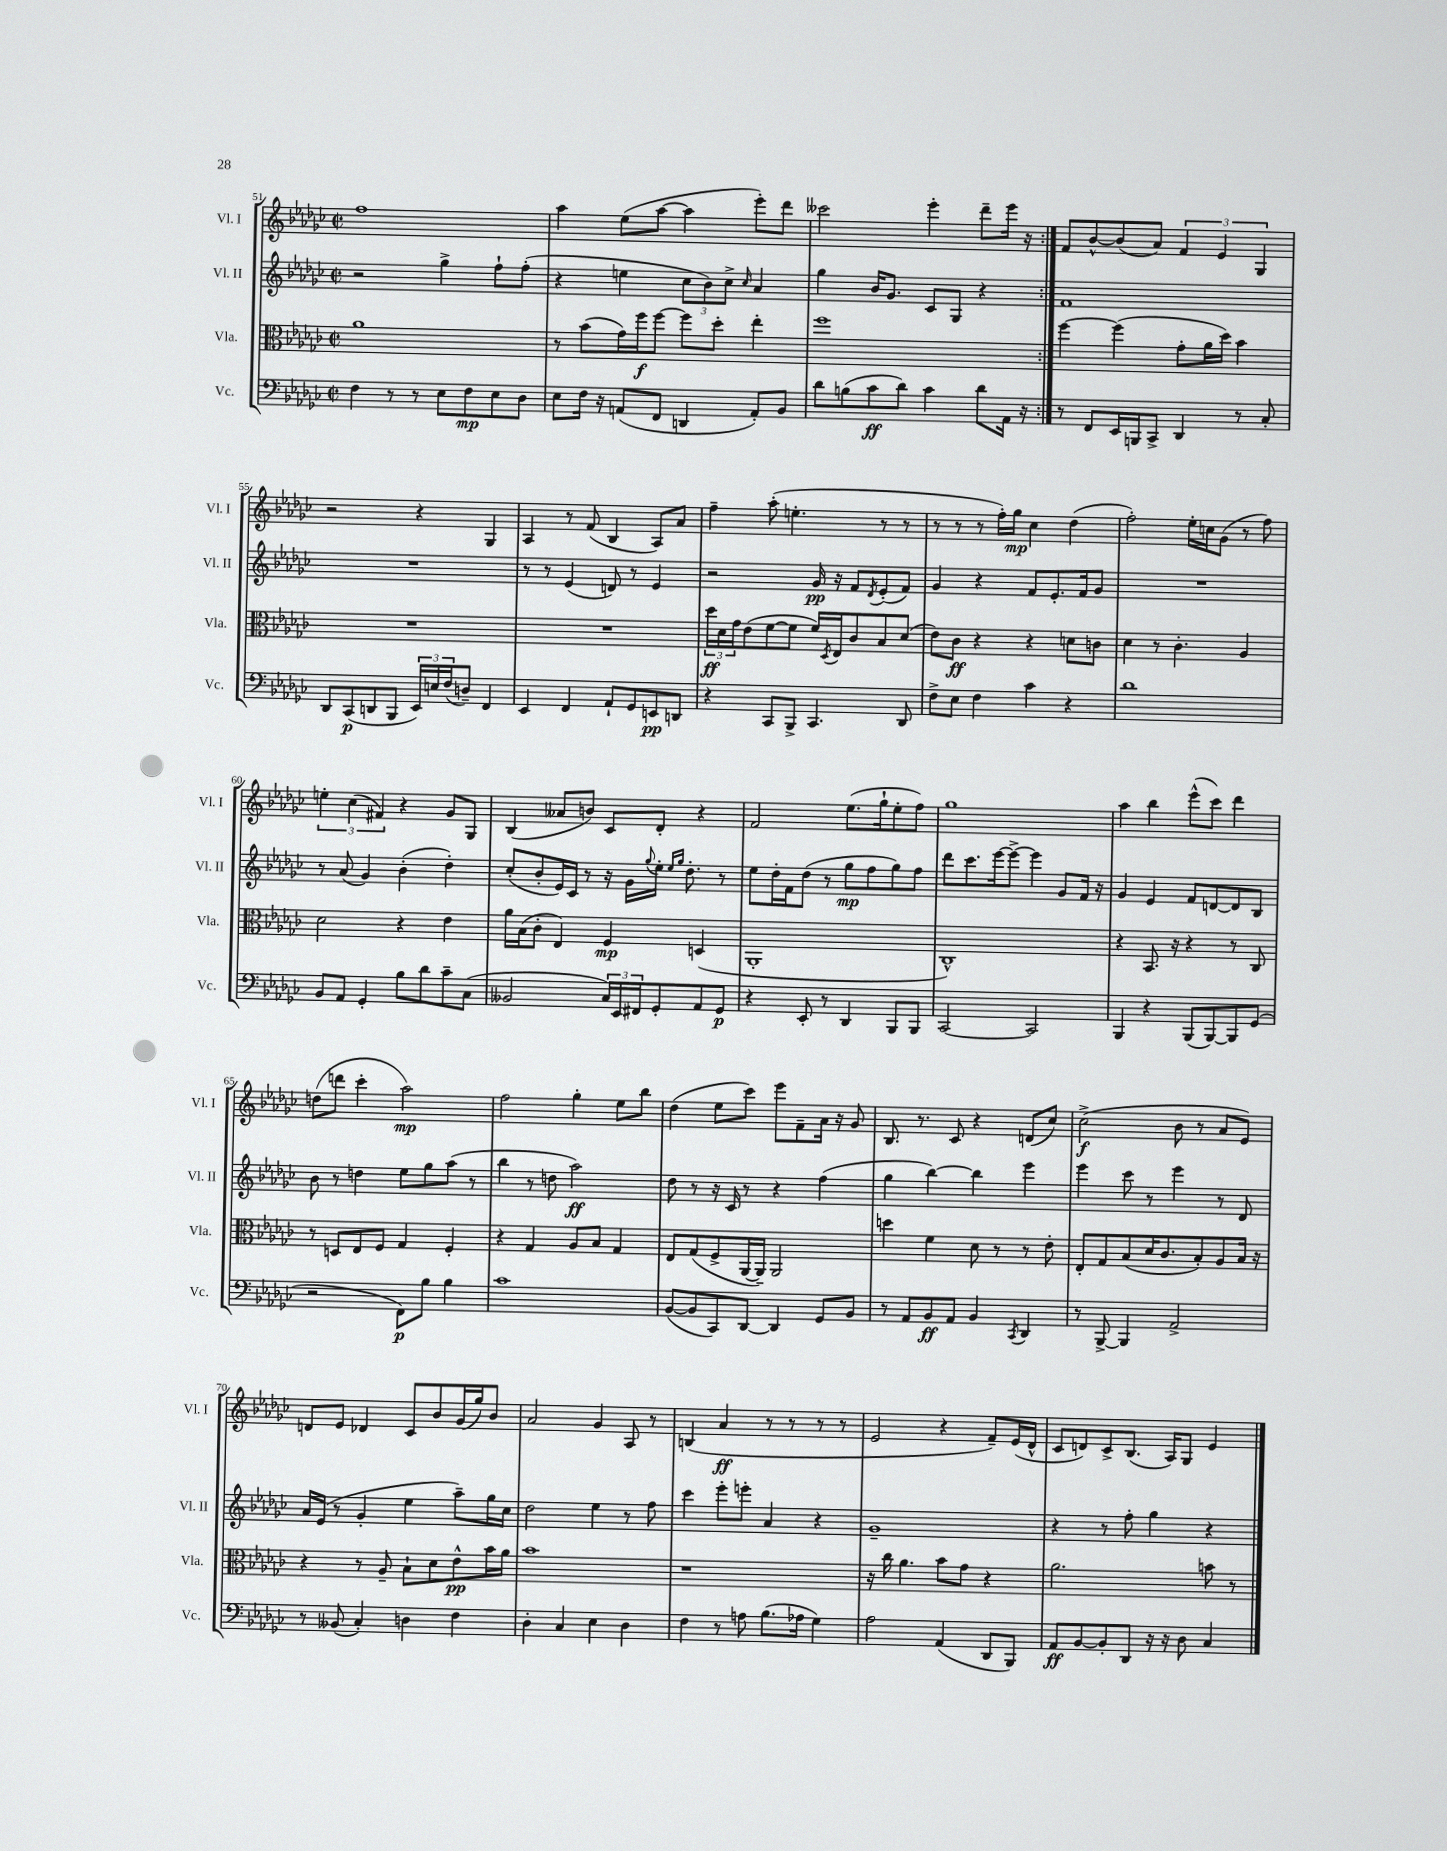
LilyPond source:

<<
\new StaffGroup <<
\new Staff = "s0" \with { instrumentName = "Vl. I" shortInstrumentName = "Vl. I" } {
    \clef treble \key ges \major \defaultTimeSignature \time 2/2
    \repeat volta 2 { f''1 |
    aes''4 ees''8( aes''8~ aes''4 ees'''8-.) des'''8 |
    ceses'''2 ees'''4-. des'''8-- ees'''16 r16 | }
    f'8 bes'8~-^ bes'8( aes'8) \tuplet 3/2 { f'4 ees'4 ges4 } |
    r2 r4 ges4 |
    aes4 r8 f'8( bes4 aes8) aes'8 |
    f''4-- aes''8-.( e''4.-. r8 r8 |
    r8 r8 r8 f''16-.) ges''16\mp ces''4 des''4( |
    f''2-.) ees''16-. c''16 ges'8( r8 f''8) |
    \tuplet 3/2 { e''4-. ces''4( fis'4) } r4 ges'8 ges8 |
    bes4( aeses'8 b'8) ces'8 des'8-. r4 |
    f'2 ees''8.( ges''16-! ees''8-. f''8) |
    ges''1 |
    aes''4 bes''4 ees'''8-^( ces'''8) des'''4 |
    d''8( d'''8 ces'''4-. aes''2\mp) |
    f''2 ges''4-. ees''8 bes''8 |
    des''4( ees''8 ces'''8) ees'''8 f'8-- aes'16 r16 ges'8 |
    bes8. r8. ces'8 r4 d'8( ces''8) |
    ces''2->\f( bes'8 r8 aes'8 ees'8) |
    d'8 ees'8 des'4 ces'8 bes'8 ges'16( ges''16) bes'8 |
    aes'2 ges'4 aes8 r8 |
    b4( aes'4\ff r8 r8 r8 r8 |
    ees'2 r4 f'8--) ees'16( des'16-^ |
    ces'8 d'8) ces'8-> bes8.( aes16) ges8 ees'4 \bar "|." |
}
\new Staff = "s1" \with { instrumentName = "Vl. II" shortInstrumentName = "Vl. II" } {
    \clef treble \key ges \major \defaultTimeSignature \time 2/2
    \repeat volta 2 { r2 ges''4-> f''8-! f''8-.( |
    r4 e''4 \tuplet 3/2 { ces''8 bes'8) ces''8-> } \grace { ces''16 } aes'4 |
    ges''4 bes'16 ges'8. ces'8 ges8 r4 | }
    f'1 |
    R1 |
    r8 r8 ees'4( d'8) r8 ees'4 |
    r2 ges'16\pp r16 f'8 \acciaccatura { des'8 } ees'8-.( f'8) |
    ges'4 r4 f'8 ees'8.-. f'16 ges'8 |
    R1 |
    r8 aes'8( ges'4) bes'4-.( des''4-.) |
    ces''8-.( bes'8-. ees'16) ces'16 r8 r16 ges'16 \appoggiatura { ges''8 } ees''16-. \grace { ees''16 ges''16 } des''8.-. r8 |
    ees''8 des''16-. f'16 des''8( r8 ges''8\mp f''8 ges''8) f''8 |
    des'''8 ces'''8. ees'''16~ ees'''8~-> ees'''4 ges'8 f'16 r16 |
    ges'4 ees'4 f'8 d'8~ d'8 bes8 |
    bes'8 r8 d''4 ees''8 ges''8 aes''8( r8 |
    bes''4 r8 d''8 aes''2\ff) |
    des''8 r8 r16 ces'16 r8 r4 f''4( |
    ges''4 bes''4~) bes''4 ees'''4 |
    ees'''4 ces'''8 r8 ees'''4 r8 des'8 |
    aes'16 ees'16( r8 ges'4-. ees''4 aes''8--) ges''16 ces''16 |
    des''2 ees''4 r8 f''8 |
    ces'''4 ees'''8-. e'''8-. aes'4 r4 |
    ges'1-- |
    r4 r8 f''8-. ges''4 r4 \bar "|." |
}
\new Staff = "s2" \with { instrumentName = "Vla." shortInstrumentName = "Vla." } {
    \clef alto \key ges \major \defaultTimeSignature \time 2/2
    \repeat volta 2 { aes'1 |
    r8 bes'8( ges'16) f''16\f f''8~ f''8 des''8-. ees''4-. |
    f''1 | }
    f''4~ f''4( ges'8-. aes'16 des''16) bes'4 |
    R1 |
    R1 |
    \tuplet 3/2 { des''16\ff des'16 ges'16 } ees'8( f'8~ f'8 f'16) \acciaccatura { des8 } ees16 ces'8 bes8 des'8( |
    ees'8) ces'8\ff r4 r4 d'8 c'8 |
    des'4 r8 ces'4.-. aes4 |
    des'2 r4 ees'4 |
    aes'16 bes16( ces'8-. ees4) f4\mp d4( |
    aes,1-. |
    ces1-^) |
    r4 bes,8. r16 r4 r8 ces8 |
    r8 d8 ees8 f8 ges4 f4-. |
    r4 ges4 aes8 bes8 ges4 |
    ees8 ges8( f8-> aes,16~ aes,16--) aes,2 |
    d''4 f'4 des'8 r8 r8 ees'8-. |
    ees8-. ges8 bes8( des'16 ces'8. bes8-.) aes8 bes16 r16 |
    r4 r8 aes8-- bes8-! des'8 ees'8-^\pp bes'16 aes'16 |
    bes'1 |
    r1 |
    r16 ces''16 aes'4. bes'8 ges'8 r4 |
    aes'2. b'8 r8 \bar "|." |
}
\new Staff = "s3" \with { instrumentName = "Vc." shortInstrumentName = "Vc." } {
    \clef bass \key ges \major \defaultTimeSignature \time 2/2
    \repeat volta 2 { f4 r8 r8 ees8 f8\mp ees8 des8 |
    ees8 f16 r16 a,8( f,8 d,4 a,8-.) bes,8 |
    des'8 b8( ces'8\ff des'8) ces'4 des'8 aes,16 r16 | }
    r8 f,8 ees,16 b,,16 ces,8-> des,4 r8 ces8-. |
    des,8 ces,8\p( d,8 bes,,8 \tuplet 3/2 { ees,16) e16 f16( } d8--) f,4 |
    ees,4 f,4 aes,8-! ges,8 e,8\pp d,8 |
    r4 ces,8 bes,,8-> ces,4. des,8 |
    f8-> ees8 f4 ces'4 r4 |
    des'1 |
    bes,8 aes,8 ges,4-. bes8 des'8 ces'8-- ces8( |
    beses,2 \tuplet 3/2 { ces16) ees,16 fis,16 } ges,8-. aes,8 ges,8\p |
    r4 ees,8-. r8 des,4 bes,,8 bes,,8 |
    ces,2~ ces,2 |
    bes,,4 r4 bes,,8( bes,,8~) bes,,8 ges,8( |
    r2 f,8\p) bes8 bes4 |
    ces'1 |
    bes,8~( bes,8 ces,8) des,8~ des,4 ges,8 bes,8 |
    r8 aes,8 bes,8\ff aes,8 bes,4 \acciaccatura { ces,8 } des,4 |
    r8 bes,,8~-> bes,,4 aes,2-> |
    r8 beses,8( ces4-.) d4 f4 |
    des4-. ces4 ees4 des4 |
    f4 r8 a8 bes8.( aes16 ges4) |
    aes2 aes,4( des,8 bes,,8) |
    aes,8\ff bes,8~ bes,8-. des,8 r16 r16 des8 ces4 \bar "|." |
}
>>
>>
\layout { \context { \Score currentBarNumber = #51 } }
